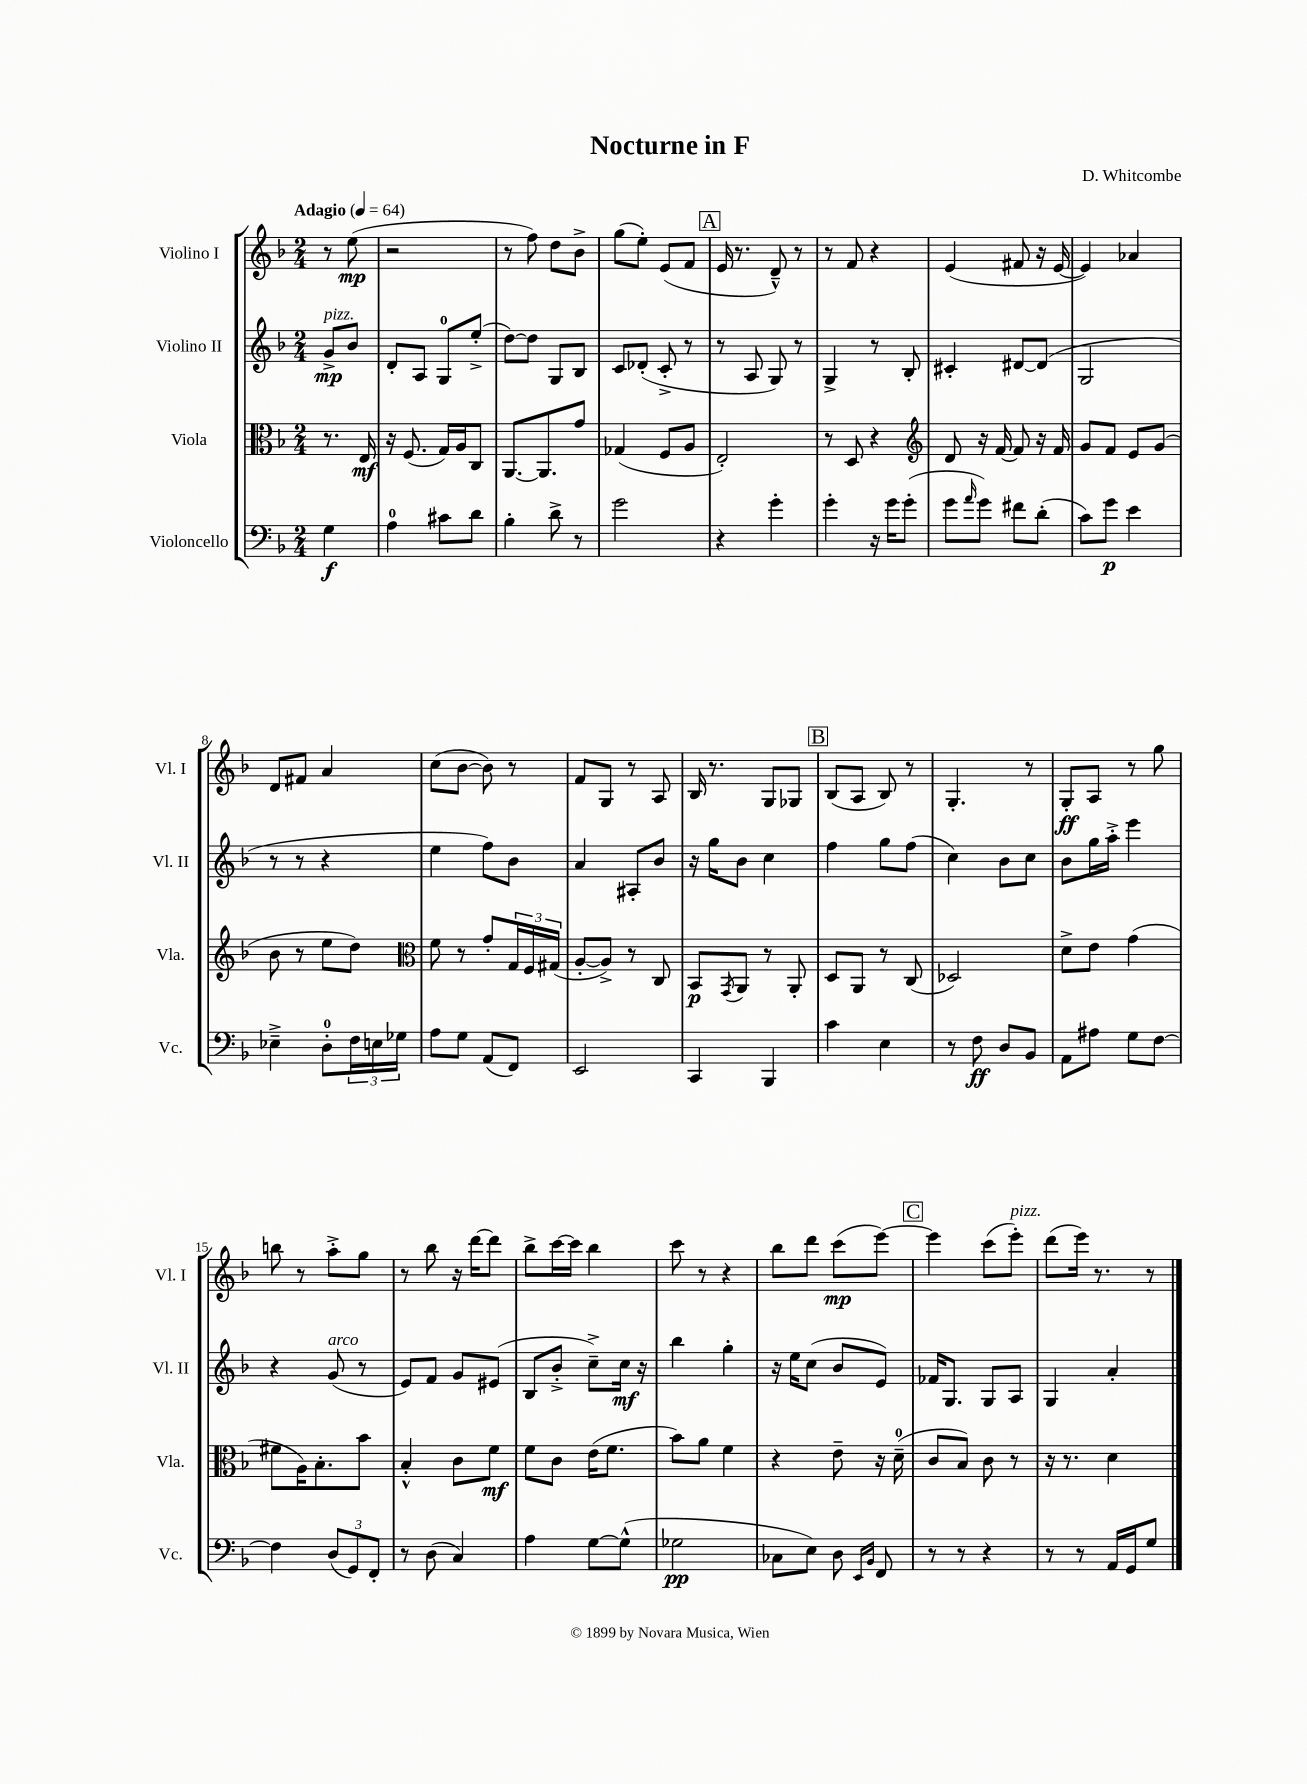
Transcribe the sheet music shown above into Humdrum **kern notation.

**kern	**dynam	**kern	**dynam	**kern	**dynam	**kern	**dynam
*part4	*part4	*part3	*part3	*part2	*part2	*part1	*part1
*staff4	*staff4	*staff3	*staff3	*staff2	*staff2	*staff1	*staff1
*I"Violoncello	*	*I"Viola	*	*I"Violino II	*	*I"Violino I	*
*I'Vc.	*	*I'Vla.	*	*I'Vl. II	*	*I'Vl. I	*
*clefF4	*	*clefC3	*	*clefG2	*	*clefG2	*
*k[b-]	*	*k[b-]	*	*k[b-]	*	*k[b-]	*
*M2/4	*	*M2/4	*	*M2/4	*	*M2/4	*
*MM64	*	*MM64	*	*MM64	*	*MM64	*
=	=	=	=	=	=	=	=
!	!	!	!	!	!	!LO:TX:a:B:t=Adagio	!
!	!	!	!	!LO:TX:a:i:t=pizz.	!	!	!
4G\	f	8.r	.	8g^/L	mp	8r	.
.	.	.	.	8b-/J	.	(8ee\	mp
.	.	16E/	mf	.	.	.	.
=1	=1	=1	=1	=1	=1	=1	=1
4A\	.	16r	.	8d'/L	.	2r	.
.	.	(8.F/	.	.	.	.	.
.	.	.	.	8A/J	.	.	.
8c#X\L	.	16G/LL)	.	8G/L	.	.	.
.	.	16A/J	.	.	.	.	.
8d\J	.	8C/J	.	(8ee'^/J	.	.	.
=2	=2	=2	=2	=2	=2	=2	=2
4B-'\	.	[8.AA/L	.	[8dd\L)	.	8r	.
.	.	.	.	8dd\J]	.	8ff\)	.
.	.	8.AA/]	.	.	.	.	.
8d^\	.	.	.	8G/L	.	8dd\L	.
8r	.	8g/J	.	8B-/J	.	8b-^\J	.
=3	=3	=3	=3	=3	=3	=3	=3
2g\	.	(4G-X/	.	8c/L	.	(8gg\L	.
.	.	.	.	(8d-X'/J	.	8ee'\J)	.
.	.	8F/L	.	8c'^/	.	(8e/L	.
.	.	8A/J	.	8r	.	8f/J	.
!!LO:REH:place=s1:t=A
=4	=4	=4	=4	=4	=4	=4	=4
4r	.	2E'/)	.	8r	.	16e/	.
.	.	.	.	.	.	8.r	.
.	.	.	.	8A/	.	.	.
4g'\	.	.	.	8G/)	.	8d~^^/)	.
.	.	.	.	8r	.	8r	.
=5	=5	=5	=5	=5	=5	=5	=5
4g'\	.	8r	.	4G^/	.	8r	.
.	.	8D/	.	.	.	8f/	.
16r	.	4r	.	8r	.	4r	.
16g\KL	.	.	.	.	.	.	.
(8g'\J	.	.	.	8B-'/	.	.	.
=6	=6	=6	=6	=6	=6	=6	=6
*	*	*clefG2	*	*	*	*	*
8g\L	.	8d/	.	4c#X'/	.	(4e/	.
16qqa/	.	.	.	.	.	.	.
8g\J)	.	16r	.	.	.	.	.
.	.	[16f/	.	.	.	.	.
8f#X\L	.	8f/]	.	[8d#X/L	.	8f#X/	.
(8d'\J	.	16r	.	(8d#/J]	.	16r	.
.	.	16f/	.	.	.	[16e/	.
=7	=7	=7	=7	=7	=7	=7	=7
8c\L)	.	8g/L	.	2G/	.	4e/])	.
8g\J	p	8f/J	.	.	.	.	.
4e\	.	8e/L	.	.	.	4a-X/	.
.	.	(8g/J	.	.	.	.	.
!!LO:LB:g=z
=8	=8	=8	=8	=8	=8	=8	=8
4E-X~^\	.	8b-\	.	8r	.	8d/L	.
.	.	8r	.	8r	.	8f#X/J	.
8D'\L	.	8ee\L	.	4r	.	4a/	.
24F\L	.	8dd\J)	.	.	.	.	.
24En\	.	.	.	.	.	.	.
24G-X\JJ	.	.	.	.	.	.	.
=9	=9	=9	=9	=9	=9	=9	=9
*	*	*clefC3	*	*	*	*	*
8A\L	.	8f\	.	4ee\	.	(8cc\L	.
8G\J	.	8r	.	.	.	[8b-\J	.
(8AA/L	.	8g'/L	.	8ff\L)	.	8b-\])	.
8FF/J)	.	24G/L	.	8b-\J	.	8r	.
.	.	24F/	.	.	.	.	.
.	.	(24G#X/JJ	.	.	.	.	.
=10	=10	=10	=10	=10	=10	=10	=10
2EE/	.	[8A'/L	.	4a/	.	8f/L	.
.	.	8A^/J])	.	.	.	8G/J	.
.	.	8r	.	8A#X'/L	.	8r	.
.	.	8C/	.	8b-/J	.	8A/	.
=11	=11	=11	=11	=11	=11	=11	=11
4CC/	.	8BB-/L	p	16r	.	16B-/	.
.	.	.	.	16gg\KL	.	8.r	.
.	.	8qGG/	.	.	.	.	.
.	.	8AA/J	.	8b-\J	.	.	.
4BBB-/	.	8r	.	4cc\	.	8G/L	.
.	.	8AA'/	.	.	.	8G-X/J	.
!!LO:REH:place=s1:t=B
=12	=12	=12	=12	=12	=12	=12	=12
4c\	.	8D/L	.	4ff\	.	(8B-/L	.
.	.	8AA/J	.	.	.	8A/J	.
4E\	.	8r	.	8gg\L	.	8B-/)	.
.	.	(8C/	.	(8ff\J	.	8r	.
=13	=13	=13	=13	=13	=13	=13	=13
8r	.	2D-X/)	.	4cc\)	.	4.G'/	.
8F\	ff	.	.	.	.	.	.
8D/L	.	.	.	8b-\L	.	.	.
8BB-/J	.	.	.	8cc\J	.	8r	.
=14	=14	=14	=14	=14	=14	=14	=14
8AA\L	.	8d^\L	.	8b-\L	.	8G'/L	ff
8A#X\J	.	8e\J	.	16gg\L	.	8A/J	.
.	.	.	.	16aa'^\JJ	.	.	.
8G\L	.	(4g\	.	4eee\	.	8r	.
[8F\J	.	.	.	.	.	8gg\	.
!!LO:LB:g=z
=15	=15	=15	=15	=15	=15	=15	=15
4F\]	.	8f#X\L	.	4r	.	8bbn\	.
.	.	16A\K)	.	.	.	8r	.
.	.	8.B-'\	.	.	.	.	.
!	!	!	!	!LO:TX:a:i:t=arco	!	!	!
(12D/L	.	.	.	(8g/	.	8aa'^\L	.
12GG/)	.	.	.	.	.	.	.
.	.	8b-\J	.	8r	.	8gg\J	.
12FF'/J	.	.	.	.	.	.	.
=16	=16	=16	=16	=16	=16	=16	=16
8r	.	4B-'^^/	.	8e/L)	.	8r	.
(8D\	.	.	.	8f/J	.	8bb-\	.
4C/)	.	8c\L	.	8g/L	.	16r	.
.	.	.	.	.	.	[16ddd\KL	.
.	.	8f\J	mf	(8e#X/J	.	8ddd\J]	.
=17	=17	=17	=17	=17	=17	=17	=17
4A\	.	8f\L	.	8B-/L	.	8bb-^\L	.
.	.	8c\J	.	8b-'^/J	.	[16ccc\L	.
.	.	.	.	.	.	16ccc\JJ]	.
[8G\L	.	(16e\KL	.	8cc~^\L)	.	4bb-\	.
.	.	8.f\J	.	.	.	.	.
(8G^^\J]	.	.	.	16cc\Jk	mf	.	.
.	.	.	.	16r	.	.	.
=18	=18	=18	=18	=18	=18	=18	=18
2G-X\	pp	8b-\L)	.	4bb-\	.	8ccc\	.
.	.	8a\J	.	.	.	8r	.
.	.	4f\	.	4gg'\	.	4r	.
=19	=19	=19	=19	=19	=19	=19	=19
8C-X\L	.	4r	.	16r	.	8bb-\L	.
.	.	.	.	16ee\KL	.	.	.
8E\J)	.	.	.	(8cc\J	.	8ddd\J	.
8D\	.	8e~\	.	8b-/L	.	(8ccc\L	mp
16qqEE/LL	.	.	.	.	.	.	.
16qqBB-/JJ	.	.	.	.	.	.	.
8FF/	.	16r	.	8e/J)	.	[8eee\J)	.
.	.	(16d~\	.	.	.	.	.
!!LO:REH:place=s1:t=C
=20	=20	=20	=20	=20	=20	=20	=20
8r	.	8c/L	.	16f-X/KL	.	4eee\]	.
.	.	.	.	8.G/J	.	.	.
8r	.	8B-/J)	.	.	.	.	.
4r	.	8c\	.	8G/L	.	(8ccc\L	.
!	!	!	!	!	!	!LO:TX:a:i:t=pizz.	!
.	.	8r	.	8A/J	.	8eee'\J)	.
=21	=21	=21	=21	=21	=21	=21	=21
8r	.	16r	.	4G/	.	(8ddd\L	.
.	.	8.r	.	.	.	.	.
8r	.	.	.	.	.	16eee\Jk)	.
.	.	.	.	.	.	8.r	.
16AA/LL	.	4d\	.	4a'/	.	.	.
16GG/J	.	.	.	.	.	.	.
8G/J	.	.	.	.	.	8r	.
==	==	==	==	==	==	==	==
*-	*-	*-	*-	*-	*-	*-	*-
